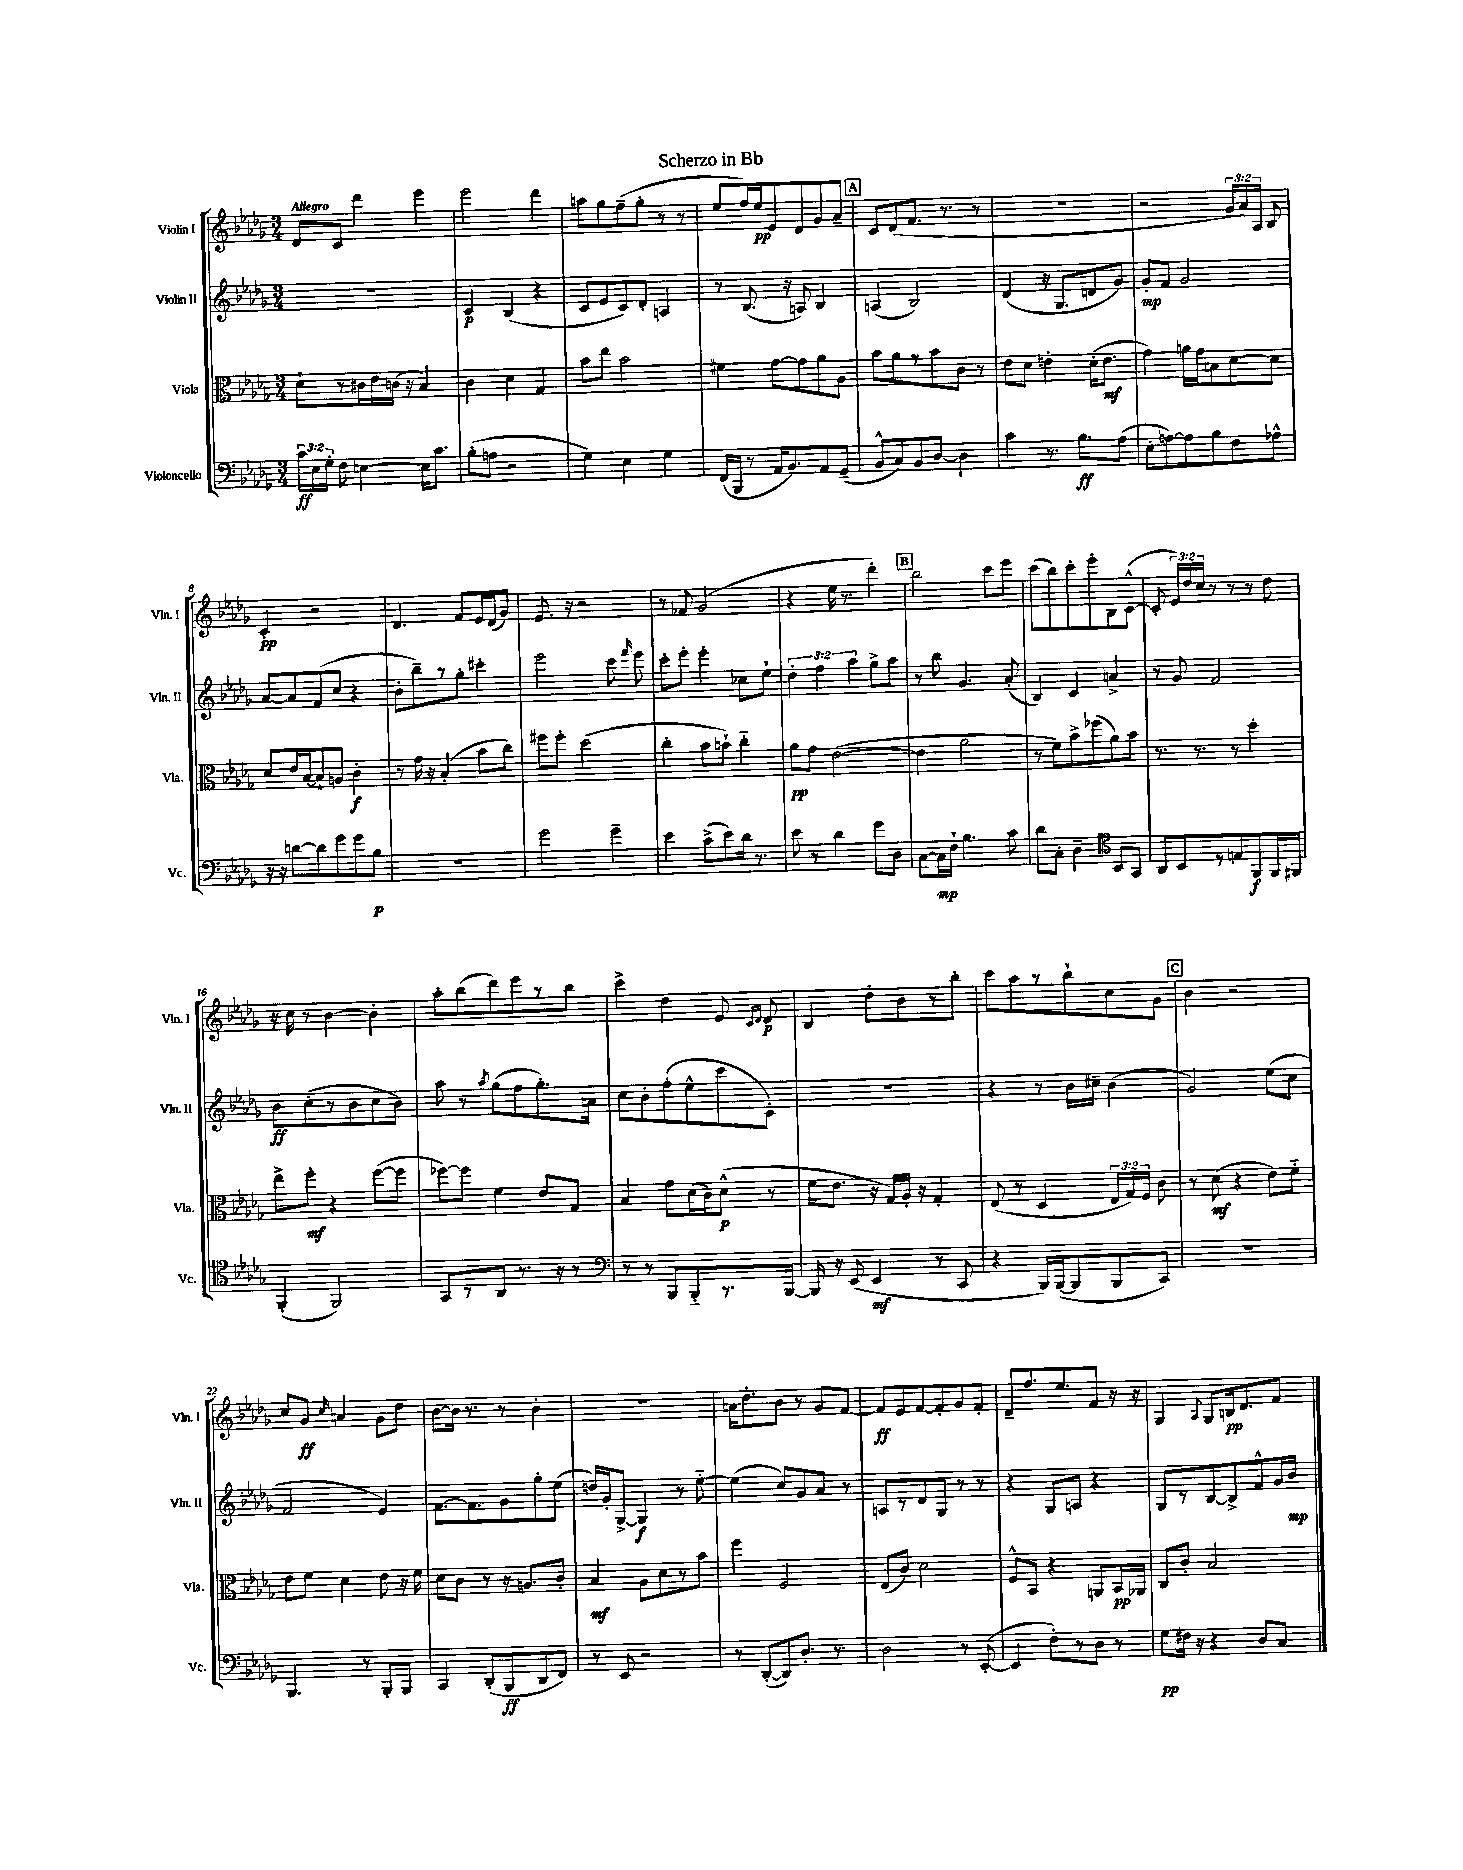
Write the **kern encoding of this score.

**kern	**kern	**kern	**kern
*staff4	*staff3	*staff2	*staff1
*clefF4	*clefC3	*clefG2	*clefG2
*k[b-e-a-d-g-]	*k[b-e-a-d-g-]	*k[b-e-a-d-g-]	*k[b-e-a-d-g-]
*M3/4	*M3/4	*M3/4	*M3/4
24c	8d-`	2.r	8d-
24E-	.	.	.
24G-'	.	.	.
8F	8r	.	8c
[4E	16c#	.	4ddd-
.	16e-	.	.
.	(16c	.	.
.	16r	.	.
16E]	4B-)	.	4eee-
8.c	.	.	.
=	=	=	=
(8B-'	4c	4c	2eee-
8A	.	.	.
2r	4d-	(4B-	.
.	4G-	4r	4ddd-
=	=	=	=
4G-)	8b-	8c	8aa
.	8ee-	8e-	8gg-
4E-	2b-	8c)	(8ff~
.	.	8d-'	8gg-'
4G-	.	4A	8r
.	.	.	8r
=	=	=	=
(16FF	4f#	8r	8ee-
16BBB-	.	.	.
8r	.	(8.B-	16ff)
.	.	.	16ee-
16AA-	[8g-	.	8e-
8.BB-)	.	16r	.
.	8g-]	8A)	8d-
8AA-	8a-	4B-	8g-
(8GG-~	8A-	.	8a-~
=	=	=	=
8BB-^^	8b-	(4A	8c
8C)	8a-	.	(8d-
8BB-	8r	2B-)	8.f
[8D-	8b-	.	.
.	.	.	8.r
4D-]	8c	.	.
.	8r	.	8r
=	=	=	=
4c	8e-	(4d-	2.r
.	8d-	.	.
8.r	4e'	16r	.
.	.	8.G-	.
8.B-	.	.	.
.	(16d-'	8d	.
.	8.e	.	.
(8A-	.	8g-)	.
=	=	=	=
8E-'	4g-)	8g-'	2r
[8A)	.	8f	.
8A]	16a	2g-	.
.	16g-	.	.
8B-	8B	.	.
8F	[8d-	.	24g-
.	.	.	24a-)
.	.	.	24A-
8A-^^	8d-]	.	8B-
=	=	=	=
16r	8d-	[8a-	4c'
16r	.	.	.
[8d	16e-	8a-]	.
.	[16B-	.	.
8d]	8B-`]	(8f	2r
8g-	8A	8cc	.
8g-	4c'	4r	.
8B-	.	.	.
=	=	=	=
2.r	8r	8b-'	4.d-
.	16g-	8bb-~)	.
.	16r	.	.
.	(4B-'	8r	.
.	.	8gg-'	8f
.	8b-	4ccc#'	16e-
.	.	.	(16d-
.	8cc)	.	8g-)
=	=	=	=
2g-	8ff#	2eee-	8.e-
.	8ff#'	.	.
.	.	.	16r
.	(2dd-	.	2r
4g-~	.	8ccc	.
.	.	16qqfff	.
.	.	8eee-	.
=	=	=	=
4e-	4cc'	8ccc'	8r
.	.	8eee-'	8f-
(8c^	8b-	4eee-'	(2g-
8e-)	8b`)	.	.
16d-	4cc'~	8cc-	.
8.r	.	.	.
.	.	8ee-`	.
=	=	=	=
8e-	8a-	6dd-'	4r
8r	8g-	.	.
.	.	6ff	.
4d-	([2e-	.	16ee-
.	.	.	8.r
.	.	6aa-	.
8g-	.	8gg-^	4ddd-')
8D-	.	8aa-	.
=	=	=	=
[8C	4e-]	8r	2bb-
16C]	.	8bb-	.
16F`	.	.	.
4.B-	2a-	4.g-	.
.	.	.	8ccc
8c	.	(8a-'	8eee-
=	=	=	=
8d-	8r	4B-)	(8ccc
8C'	8f)	.	8bb-)
4D-~	8b-^	4c	8ccc'
.	(8ff-	.	8eee-'
*clefC4	*	*	*
8BB-	8a-)	4a^	8B-
8GG-	8b-	.	([8c^^
=	=	=	=
8AA-	8.r	8r	8c']
8BB-	.	8g-	24e-)
.	.	.	24dd-
.	8.r	.	.
.	.	.	24cc
8r	.	2f	8r
8E	8r	.	8r
8FF	4dd-'	.	8r
16FF	.	.	8dd-
16FF#	.	.	.
=	=	=	=
(4FF'	8ee-^	8b-	16r
.	.	.	16cc
.	8ff'	(8cc'	8r
2FF)	4r	8r	[4b-
.	.	8b-	.
.	([8ff	8cc	4b-']
.	8ff]	8b-)	.
=	=	=	=
8GG-	[8ff-)	8aa-	8aa-'
8r	8ff-]	8r	(8bb-
.	.	8qaa-	.
8AA-	4f	(8gg-	8ddd-)
8.r	.	8ff	8eee-
.	8e-	8.gg-')	8r
16r	.	.	.
8r	8G-	.	8bb-
.	.	16a	.
=	=	=	=
*clefF4	*	*	*
8r	4B-	8cc	4ccc^
8r	.	8b-'	.
8BBB-	8g-	(8ff'	4dd-
8BBB-'~	(16d-	8ee-^^	.
.	16c)	.	.
8.r	(8d-^^	8ccc	8e-
.	.	.	16qqc
.	.	.	16qqd-
.	8r	8c')	8d-
[16BBB-	.	.	.
=	=	=	=
16BBB-]	16f	2.r	4B-
16r	8.e-	.	.
(8EE-	.	.	.
4EE-	16r	.	8dd-'
.	16G-)	.	.
.	16A-'	.	8b-
.	16r	.	.
8r	4G-'	.	8r
8CC	.	.	8bb-'
=	=	=	=
4r	(8E-	4r	8ccc
.	8r	.	8aa-
16BBB-)	4D-	8r	8r
([16BBB-	.	.	.
8BBB-]	.	16b-	8bb-`
.	.	16cc#~	.
8BBB-	24E-	(4b-	8cc
.	24G-)	.	.
.	24F	.	.
8CC)	8c	.	8g-
=	=	=	=
2.r	8r	2g-)	4b-
.	(8d-	.	.
.	4r	.	2r
.	8e-)	(8ee-	.
.	8f'~	8cc	.
=	=	=	=
4.BBB-	8e-	2f	8cc
.	8f	.	8g-
.	.	.	16qqcc
.	4d-	.	4a
8r	.	.	.
8BBB-'	8e-	4e-)	8g-
8BBB-	16r	.	8dd-
.	16f	.	.
=	=	=	=
4CC	8d-	[8.f	[8b-
.	8c	.	16b-]
.	.	8.f]	8.r
(8DD-'	8r	.	.
8BBB-	16r	8g-	8r
.	8.A	.	.
8DD-	.	8gg-'	4b-'
8FF)	8c'	(8ee-	.
=	=	=	=
8r	4B-	16dd)	2.r
.	.	16g-'	.
8EE-	.	[8G-^	.
2r	8A-	4G-]	.
.	8d-	.	.
.	8r	8r	.
.	8b-	[8ee-'~	.
=	=	=	=
8r	4ff	(4ee-]	16a
.	.	.	8.dd-'
([8DD-'	.	.	.
8DD-])	2F	8cc)	8b-
8.D-'	.	8g-	8r
.	.	8a-	8g-
8.r	.	.	.
.	.	8r	[8f
=	=	=	=
2D-	(8E-	8A	8f]
.	8c)	8r	8e-
.	2d-	8d-	[8f
.	.	8G-	8f']
8r	.	8r	8g-
([8EE-'	.	8r	8f'
=	=	=	=
4EE-]	8F^^	4r	8d-~
.	8BB-	.	8.ff
8F')	4r	8G-	.
.	.	.	8.ee-
8r	.	8A	.
8D-	8AA	4r	8f
8r	16BB-	.	16r
.	16AA-	.	16r
=	=	=	=
8G-	8C	8G-	4G-
16F#	8c'	8r	.
16r	.	.	.
.	.	.	8qqA-
4r	2B-	[8B-	8G-
.	.	8B-^]	16B
.	.	.	8.d-
8D-	.	8f^^	.
8C	.	16g-	8f
.	.	16b-	.
==	==	==	==
*-	*-	*-	*-
